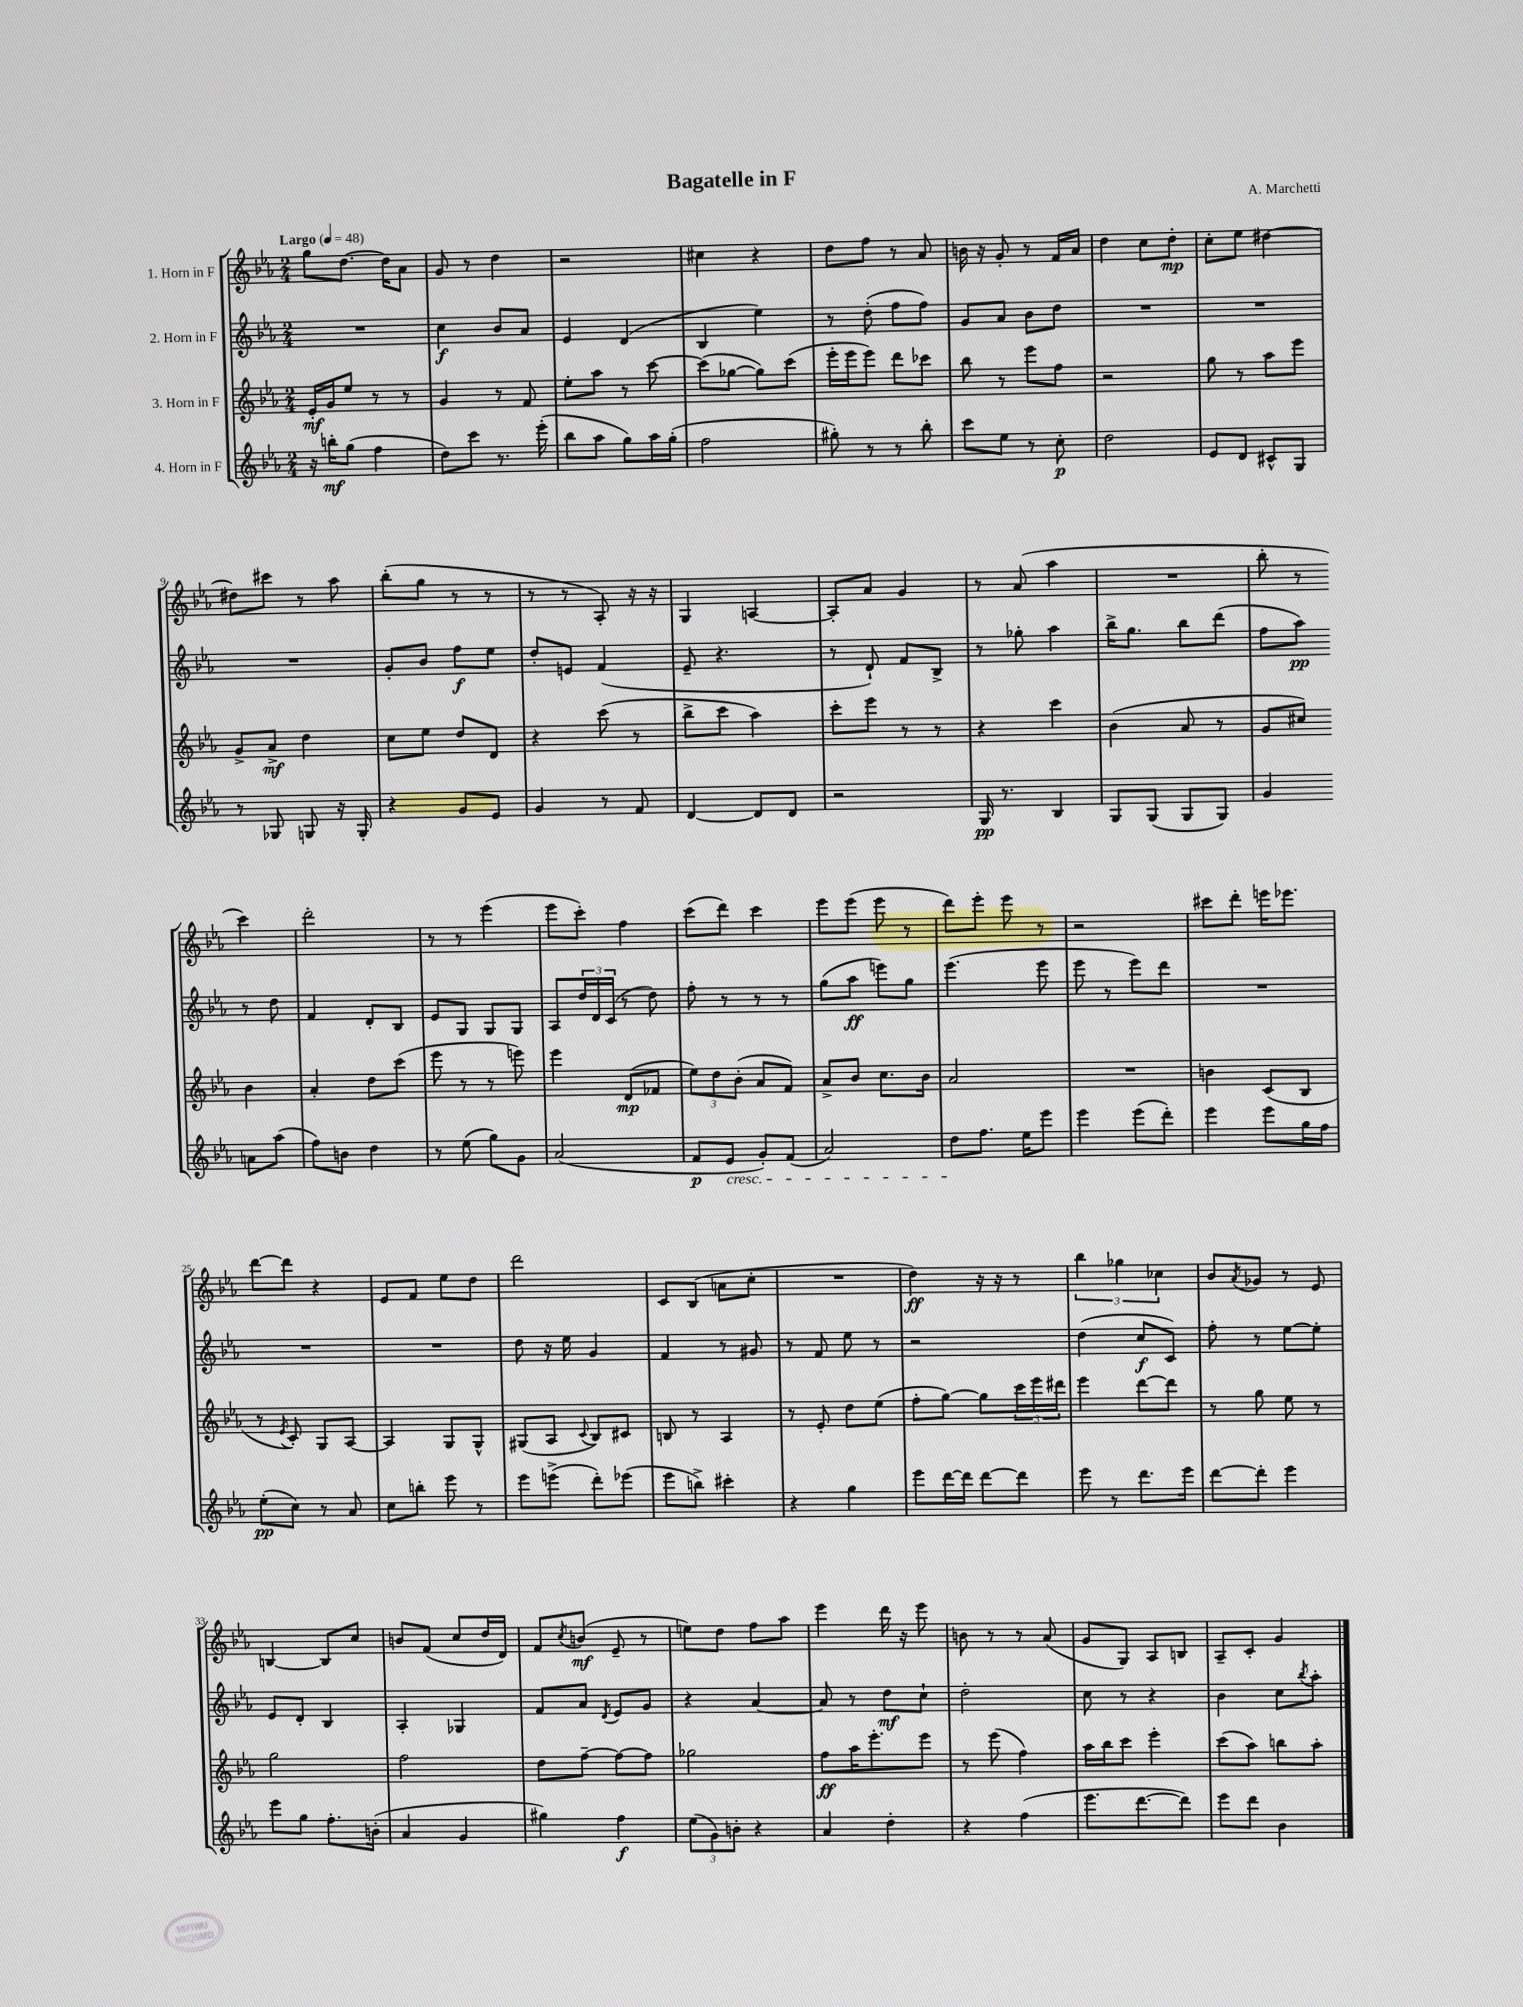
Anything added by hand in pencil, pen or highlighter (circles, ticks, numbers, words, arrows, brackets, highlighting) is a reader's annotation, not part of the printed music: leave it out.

**kern	**kern	**kern	**kern
*staff4	*staff3	*staff2	*staff1
*clefG2	*clefG2	*clefG2	*clefG2
*k[b-e-a-]	*k[b-e-a-]	*k[b-e-a-]	*k[b-e-a-]
*M2/4	*M2/4	*M2/4	*M2/4
*MM48	*MM48	*MM48	*MM48
16r	16e-'/LL	2r	8gg\L
16bb'\LK	16g/J	.	.
(8gg\J	8ee-/J	.	[8.dd\J
4ff\	8r	.	.
.	.	.	16dd\]LK
.	8r	.	8a-\J
=	=	=	=
8dd\L)	4g/	4cc\	8g/
8ccc\J	.	.	8r
8.r	8r	8b-/L	4dd\
.	8f/	8a-/J	.
(16eee-'\	.	.	.
=	=	=	=
8bb-\L	8ee-'\L	4e-/	2r
8aa-\J	8aa-\J	.	.
8gg\L)	8r	(4d/	.
16aa-\L	[8ccc\	.	.
(16gg'\JJ	.	.	.
=	=	=	=
2ff\	(8ccc\]L	4B-/	4cc#\
.	[8gg-\J	.	.
.	8gg-\]L)	4ee-\)	4r
.	(8ccc\J	.	.
=	=	=	=
8gg#'\)	16eee-'\LL	8r	8dd\L
.	16eee-\J	.	.
8r	8eee-\J)	(8dd'\	8ff\J
8r	8ddd\L	8ff\L	8r
8bb-'\	8ccc-\J	8ff\J)	8a-/
=	=	=	=
8ccc\L	8bb-\	8g/L	16b\
.	.	.	16r
8ee-\J	8r	8a-/J	8g'/
8r	8eee-\L	8b-\L	8r
8cc'\	8ff\J	8dd\J	16f/LL
.	.	.	16a-/JJ
=	=	=	=
2dd\	2r	2r	4dd\
.	.	.	8cc\L
.	.	.	8dd'\J
=	=	=	=
8e-/L	8gg\	2r	8cc'\L
8d/J	8r	.	8ee-\J
8c#^^/L	8aa-\L	.	[4dd#\
8G/J	8eee-\J	.	.
=	=	=	=
8r	8g^/L	2r	8dd#\]L
8G-/	8a-^/J	.	8ccc#\J
8G/	4dd\	.	8r
16r	.	.	8aa-\
16G'/	.	.	.
=	=	=	=
4r	8cc\L	8g'/L	(8bb-'\L
.	8ee-\J	8b-/J	8gg\J
8g/L	8dd/L	8ff\L	8r
8e-/J	8d/J	8ee-\J	8r
=	=	=	=
4g/	4r	8dd'/L	8r
.	.	8e/J	8r
8r	(8ccc\	(4f/	8A-'/)
8f/	8r	.	16r
.	.	.	16r
=	=	=	=
[4d/	8bb-^\L	8e-~/	4G/
.	8ccc\J	4.r	.
8d/]L	4aa-\)	.	[4A/
8d/J	.	.	.
=	=	=	=
2r	8ccc'\L	8r	8A'/]L
.	8eee-\J	8d`/)	8a-/J
.	8r	8f/L	4g/
.	8r	8B-^/J	.
=	=	=	=
16G/	4r	8r	8r
8.r	.	.	.
.	.	8gg-'\	(8a-/
4B-/	4ccc\	4aa-\	4aa-\
=	=	=	=
8G/L	(4b-\	16bb-^\LK	2r
.	.	8.gg\J	.
(8G/J	.	.	.
8G/L	8a-/	8bb-\L	.
8G/J)	8r	(8ddd\J	.
=	=	=	=
4g/	8g/L	8ff\L	8bb-'\
.	8cc#/J)	8aa-\J)	8r
8a\L	4b-\	8r	4ccc\)
(8aa-\J	.	8dd\	.
=	=	=	=
8ff\L)	4a-'/	4f/	2ddd'\
8b\J	.	.	.
4dd\	8dd\L	8d'/L	.
.	(8ccc\J	8B-/J	.
=	=	=	=
8r	8eee-\	8e-/L	8r
(8ee-\	8r	8G/J	8r
8gg\L)	8r	8G/L	(4eee-\
8g\J	8eee\)	8G/J	.
=	=	=	=
(2a-/	4eee-\	8A-/L	8eee-\L
.	.	24dd/L	8ccc'\J)
.	.	24d/	.
.	.	(24c/JJ	.
.	(8d/L	8r	4ff\
.	8f-/J	8dd\)	.
=	=	=	=
8f/L	12ee-\L)	8ff'\	(8ccc\L
.	12dd\	.	.
8e-/J	.	8r	8ddd\J)
.	(12b-'\J	.	.
8g'/L)	8a-/L	8r	4ccc\
(8f/J	8f/J)	8r	.
=	=	=	=
2a-/)	8a-^/L	(8gg\L	8eee-\L
.	8b-/J	8aa-\J	(8eee-\J
.	8.cc\L	8eee\L)	8eee-\
.	.	8gg\J	8r
.	16b-\Jk	.	.
=	=	=	=
8dd\L	2a-/	(4.eee-\	8ddd\L)
8.ff\J	.	.	8eee-'\J
.	.	.	8eee-\
16ee-\LK	.	.	.
8eee-\J	.	8eee-\	8r
=	=	=	=
4eee-\	2r	8eee-\	2r
.	.	8r	.
(8eee-\L	.	8eee-\L)	.
8ddd'\J)	.	8ddd\J	.
=	=	=	=
4eee-\	4b\	2r	8ccc#\L
.	.	.	8ddd'\J
8eee-\L	(8c/L	.	16eee\LK
.	.	.	8.eee-\J
16gg\L	8B-/J	.	.
16ff\JJ	.	.	.
=	=	=	=
(8ee-'\L	8r	2r	[8ddd\L
.	8qe-/	.	.
8cc\J)	8c'/)	.	8ddd\]J
8r	8G/L	.	4r
8a-/	[8A-/J	.	.
=	=	=	=
8cc\L	4A-/]	2r	8e-/L
8bb'\J	.	.	8f/J
8eee-\	8G/L	.	8ee-\L
8r	8G^^/J	.	8dd\J
=	=	=	=
8eee-\L	(8G#/L	8dd\	2ddd\
(8eee^\J	8A-/J	16r	.
.	.	16ee-\	.
.	8qqc/	.	.
8ddd'\L)	8B-/L)	4g/	.
(8eee-\J	8c#/J	.	.
=	=	=	=
8eee-\L	8B/	4f/	8c/L
8bb^\J)	8r	.	(8B-/J
4ccc#'\	4A-/	8r	8a\L
.	.	8g#/	8cc'\J
=	=	=	=
4r	8r	8r	2r
.	8e-'/	8f/	.
4gg\	8dd\L	8ee-\	.
.	(8ee-\J	8r	.
=	=	=	=
8eee-\L	8ff'\L	2r	4dd\)
[16ddd\L	[8gg\J)	.	.
16ddd\]JJ	.	.	.
[8ddd\L	8gg\]L	.	16r
.	.	.	16r
8ddd\]J	24ccc\L	.	8r
.	24eee-\	.	.
.	24ddd#\JJ	.	.
=	=	=	=
8eee-\	4eee-\	(4dd\	6bb-\
8r	.	.	.
.	.	.	6gg-\
8.ddd\L	[8ddd\L	8cc/L	.
.	.	.	6cc-\
.	8ddd\]J	8c/J)	.
16eee-\Jk	.	.	.
=	=	=	=
[8ddd\L	8r	8ff'\	8b-/L
.	.	.	8qa-/
8ddd'\]J	8gg\	8r	8g-/J
4eee-\	8ee-\	[8ee-\L	8r
.	8r	8ee-'\]J	8e-/
=	=	=	=
8eee-\L	2gg\	8e-/L	[4B/
8gg\J	.	8d'/J	.
8.ff'\L	.	4B-/	8B/]L
.	.	.	8cc/J
(16b'\Jk	.	.	.
=	=	=	=
4a-/	2ff\	4A-'/	8b/L
.	.	.	(8f/J
4g/	.	4G-/	8cc/L
.	.	.	16dd/L
.	.	.	16d/JJ)
=	=	=	=
4gg#\)	8dd\L	8f/L	8f/L
.	.	.	8qcc/
.	[8ff~\J	8a-/J	(8b/J
.	.	8qd/	.
4ff\	8ff\_L	8e-/L	8e-~/
.	8ff\]J	8g/J	8r
=	=	=	=
(12ee-\L	2gg-\	4r	8ee\L)
12g\)	.	.	.
.	.	.	8dd\J
12b'\J	.	.	.
4r	.	[4a-/	8ff\L
.	.	.	8aa-\J
=	=	=	=
4a-/	8ff\L	8a-/]	4eee-\
.	16aa-\K	8r	.
.	8.eee-'\	.	.
4dd'\	.	8dd\L	16ddd\
.	.	.	16r
.	8eee-\J	8cc`\J	8eee-\
=	=	=	=
4r	8r	2dd'\	8b\
.	(8eee-\	.	8r
(4ff\	4ff\)	.	8r
.	.	.	(8a-/
=	=	=	=
8.eee-\L	16aa-\LL	8cc\	8g/L
.	16bb-\J	.	.
.	8ccc\J	8r	8G/J)
[8.ddd\	.	.	.
.	4eee-'\	4r	8A-/L
8ddd\]J)	.	.	8B/J
=	=	=	=
8eee-\L	(8ccc\L	4b-\	8A-~/L
8ddd\J	8aa-\J)	.	8c'/J
4b-\	8bb\L	8cc\L	4g/
.	.	8qbb-/	.
.	8aa-'\J	8aa-'\J	.
==	==	==	==
*-	*-	*-	*-
